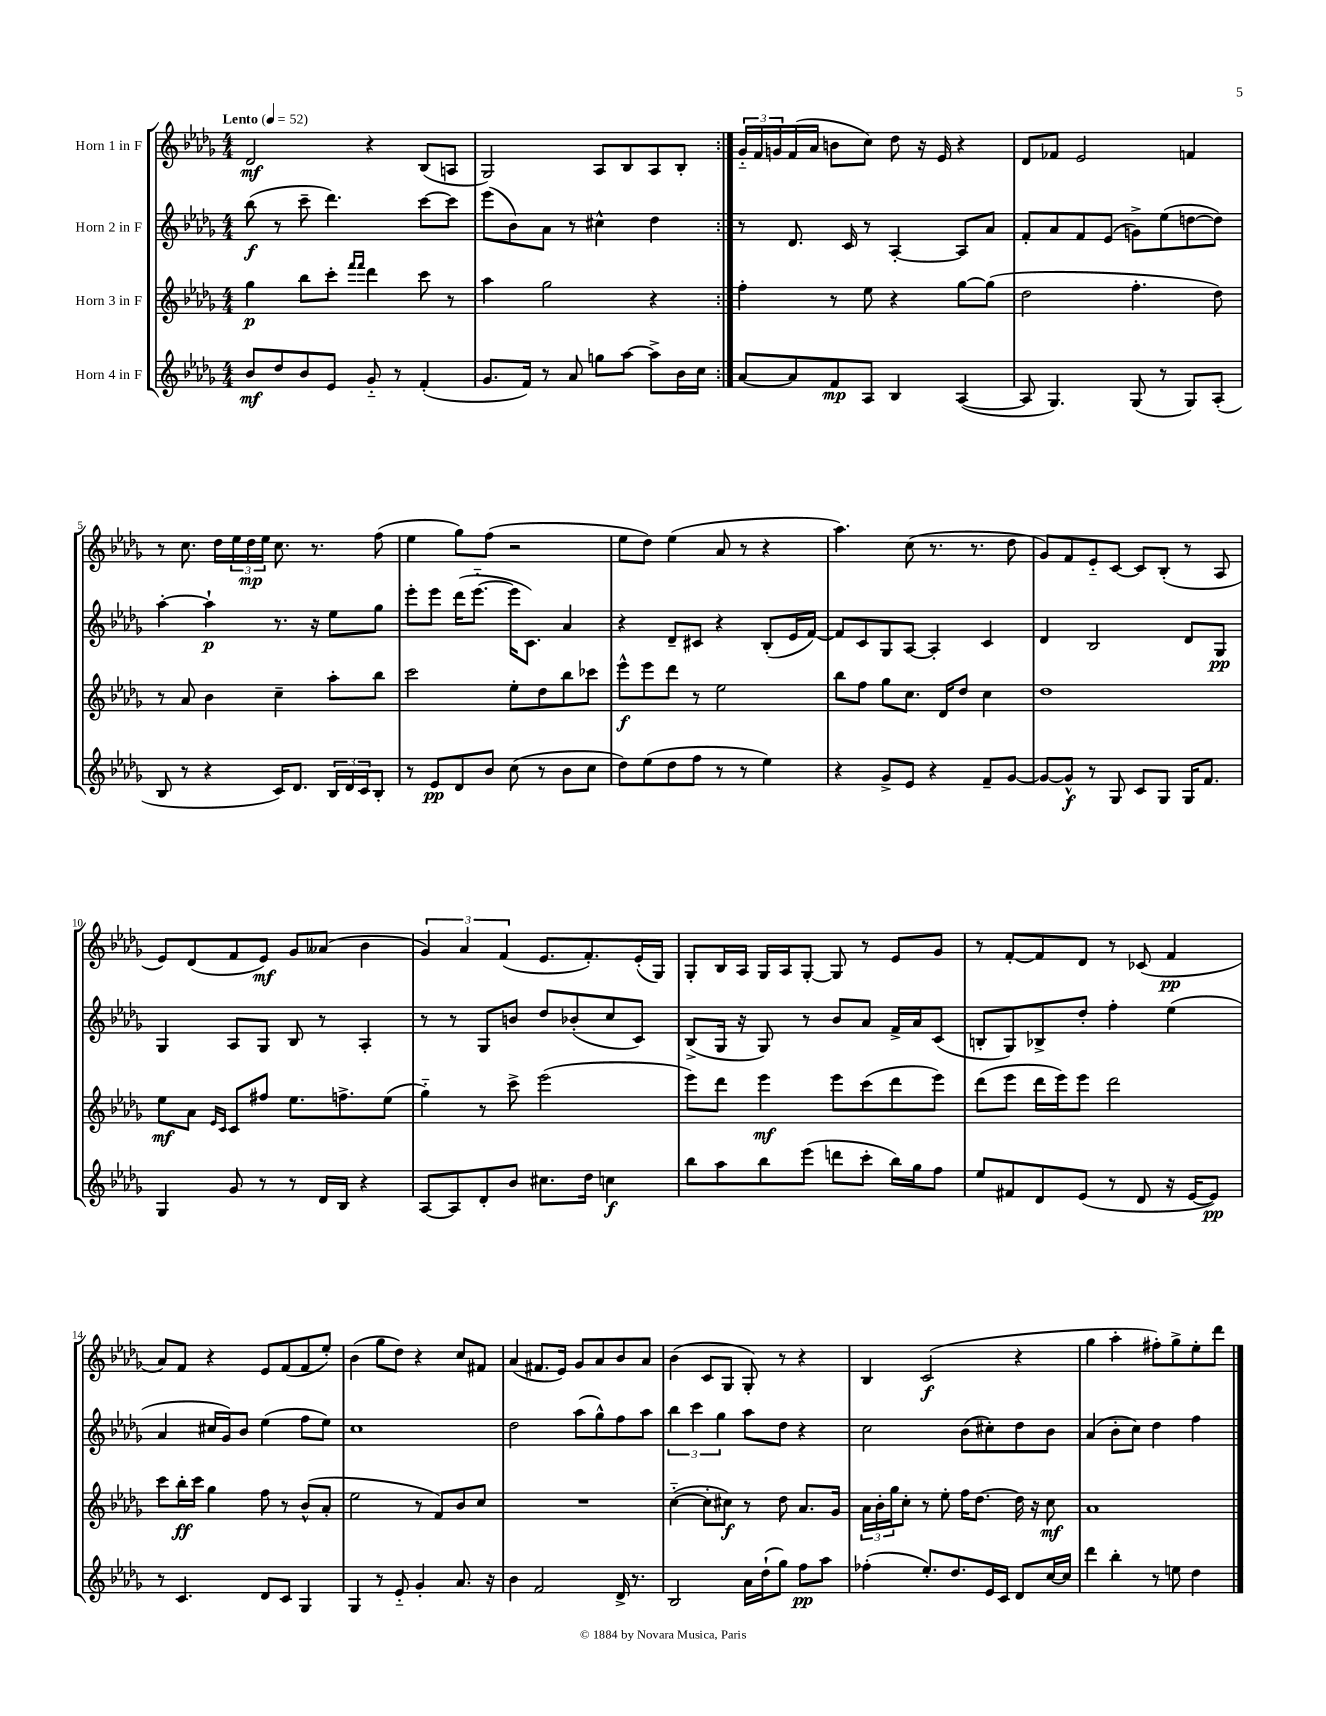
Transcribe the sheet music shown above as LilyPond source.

<<
\new StaffGroup <<
\new Staff = "s0" \with { instrumentName = "Horn 1 in F" } {
    \clef treble \key des \major \numericTimeSignature \time 4/4 \tempo "Lento" 4 = 52
    \repeat volta 2 { des'2\mf r4 bes8( a8 |
    ges2) aes8 bes8 aes8 bes8-. | }
    \tuplet 3/2 { ges'16-_ f'16 g'16 } f'16( aes'16 b'8 c''8) des''8 r16 ees'16 r4 |
    des'8 fes'8 ees'2 f'4 |
    r8 c''8. des''16 \tuplet 3/2 { ees''16 des''16\mp ees''16 } c''8. r8. f''8( |
    ees''4 ges''8) f''8( r2 |
    ees''8 des''8) ees''4( aes'8 r8 r4 |
    aes''4.) c''8( r8. r8. des''8 |
    ges'8) f'8 ees'8-_ c'8~ c'8 bes8-.( r8 aes8 |
    ees'8) des'8( f'8 ees'8\mf) ges'8 aeses'8( bes'4 |
    \tuplet 3/2 { ges'4) aes'4 f'4( } ees'8. f'8.-.) ees'16-.( ges16) |
    ges8-. bes16 aes16 ges16 aes16 ges8~-. ges8 r8 ees'8 ges'8 |
    r8 f'8~-. f'8 des'8 r8 ces'8( f'4\pp |
    aes'8) f'8 r4 ees'8 f'8( f'8 ees''8-.) |
    bes'4( ges''8 des''8) r4 c''8 fis'8 |
    aes'4( fis'8. ees'16) ges'8 aes'8 bes'8 aes'8 |
    bes'4( c'8 ges8 ges8-.) r8 r4 |
    bes4 c'2\f( r4 |
    ges''4 aes''4-. fis''8-.) ges''8-> ees''8-. des'''8 \bar "|." |
}
\new Staff = "s1" \with { instrumentName = "Horn 2 in F" } {
    \clef treble \key des \major \numericTimeSignature \time 4/4
    \repeat volta 2 { bes''8\f( r8 c'''8-- des'''4.) c'''8~ c'''8 |
    ees'''8( bes'8) aes'8 r8 cis''4-^ des''4 | }
    r8 des'8. c'16 r8 aes4~-. aes8 aes'8 |
    f'8-. aes'8 f'8 ees'8( g'8->) ees''8( d''8~ d''8) |
    aes''4~-. aes''4-!\p r8. r16 ees''8 ges''8 |
    ees'''8-. ees'''8 des'''16( ees'''8.~-_ ees'''16 c'8.) aes'4 |
    r4 des'8-- cis'8 r4 bes8-.( ees'16 f'16~) |
    f'8 c'8 ges8 aes8~ aes4-. c'4 |
    des'4 bes2 des'8 ges8\pp |
    ges4 aes8 ges8 bes8 r8 aes4-. |
    r8 r8 ges8 b'8 des''8 bes'8-.( c''8 c'8) |
    bes8->( ges16 r16 ges8) r8 bes'8 aes'8 f'16-> aes'16 c'8( |
    b8-. ges8) bes8-> des''8-. f''4-. ees''4( |
    aes'4 cis''16 ges'16) bes'8 ees''4( f''8 ees''8) |
    c''1 |
    des''2 aes''8( ges''8-^) f''8 aes''8 |
    \tuplet 3/2 { bes''4 c'''4 ges''4 } aes''8 des''8 r4 |
    c''2 bes'8( cis''8-.) des''8 bes'8 |
    aes'4( bes'8-. c''8) des''4 f''4 \bar "|." |
}
\new Staff = "s2" \with { instrumentName = "Horn 3 in F" } {
    \clef treble \key des \major \numericTimeSignature \time 4/4
    \repeat volta 2 { ges''4\p bes''8 c'''8-. \grace { f'''16 f'''16 } des'''4 c'''8 r8 |
    aes''4 ges''2 r4 | }
    f''4-. r8 ees''8 r4 ges''8~ ges''8( |
    des''2 f''4.-. des''8) |
    r8 aes'8 bes'4 c''4-- aes''8-. bes''8 |
    c'''2 ees''8-. des''8 bes''8 ces'''8 |
    ees'''8-^\f ees'''8 des'''8 r8 ees''2 |
    bes''8 f''8 ges''8 c''8. des'16 des''8 c''4 |
    des''1 |
    ees''8\mf aes'8 \grace { ees'16 c'16 } c'8 fis''8 ees''8. f''8.-> ees''8( |
    ges''4-_) r8 c'''8-> ees'''2( |
    ees'''8) des'''8 ees'''4\mf ees'''8 c'''8( des'''8 ees'''8) |
    des'''8( ees'''8 des'''16 ees'''16) ees'''8 des'''2 |
    c'''8 bes''16-.\ff c'''16 ges''4 f''8 r8 bes'8-^( aes'8-. |
    ees''2 r8 f'8) bes'8 c''8 |
    R1 |
    c''4~-_( c''8-. cis''8\f) r8 des''8 aes'8. ges'16 |
    \tuplet 3/2 { aes'16 bes'16-. ges''16 } c''8-. r8 ees''8-. f''16 des''8.~ des''16 r16 c''8\mf |
    aes'1 \bar "|." |
}
\new Staff = "s3" \with { instrumentName = "Horn 4 in F" } {
    \clef treble \key des \major \numericTimeSignature \time 4/4
    \repeat volta 2 { bes'8\mf des''8 bes'8 ees'8 ges'8-_ r8 f'4-.( |
    ges'8. f'16) r8 aes'8 g''8 aes''8~ aes''8-> bes'16 c''16 | }
    aes'8~ aes'8 f'8\mp aes8 bes4 aes4~( |
    aes8 ges4.) ges8( r8 ges8) aes8-.( |
    bes8 r8 r4 c'16) des'8. \tuplet 3/2 { bes16 des'16 c'16 } bes8-. |
    r8 ees'8\pp des'8 bes'8 c''8( r8 bes'8 c''8 |
    des''8) ees''8( des''8 f''8 r8 r8 ees''4) |
    r4 ges'8-> ees'8 r4 f'8-- ges'8~ |
    ges'8~ ges'8-^\f r8 ges8 c'8 ges8 ges16 f'8. |
    ges4 ges'8 r8 r8 des'16 bes16 r4 |
    aes8~ aes8 des'8-. bes'8 cis''8. des''16 c''4\f |
    bes''8 aes''8 bes''8 ees'''8( d'''8 c'''8-. bes''16) ges''16 f''8 |
    ees''8 fis'8 des'8 ees'8( r8 des'8 r16 ees'16~ ees'8\pp) |
    r8 c'4. des'8 c'8 ges4 |
    ges4 r8 ees'8-_ ges'4-. aes'8. r16 |
    bes'4 f'2 des'16-> r8. |
    bes2 aes'16 des''16-!( ges''8) f''8\pp aes''8 |
    fes''4-.( ees''8.-.) des''8. ees'16 c'16 des'8 c''16~ c''16 |
    des'''4 bes''4-. r8 e''8 des''4 \bar "|." |
}
>>
>>
